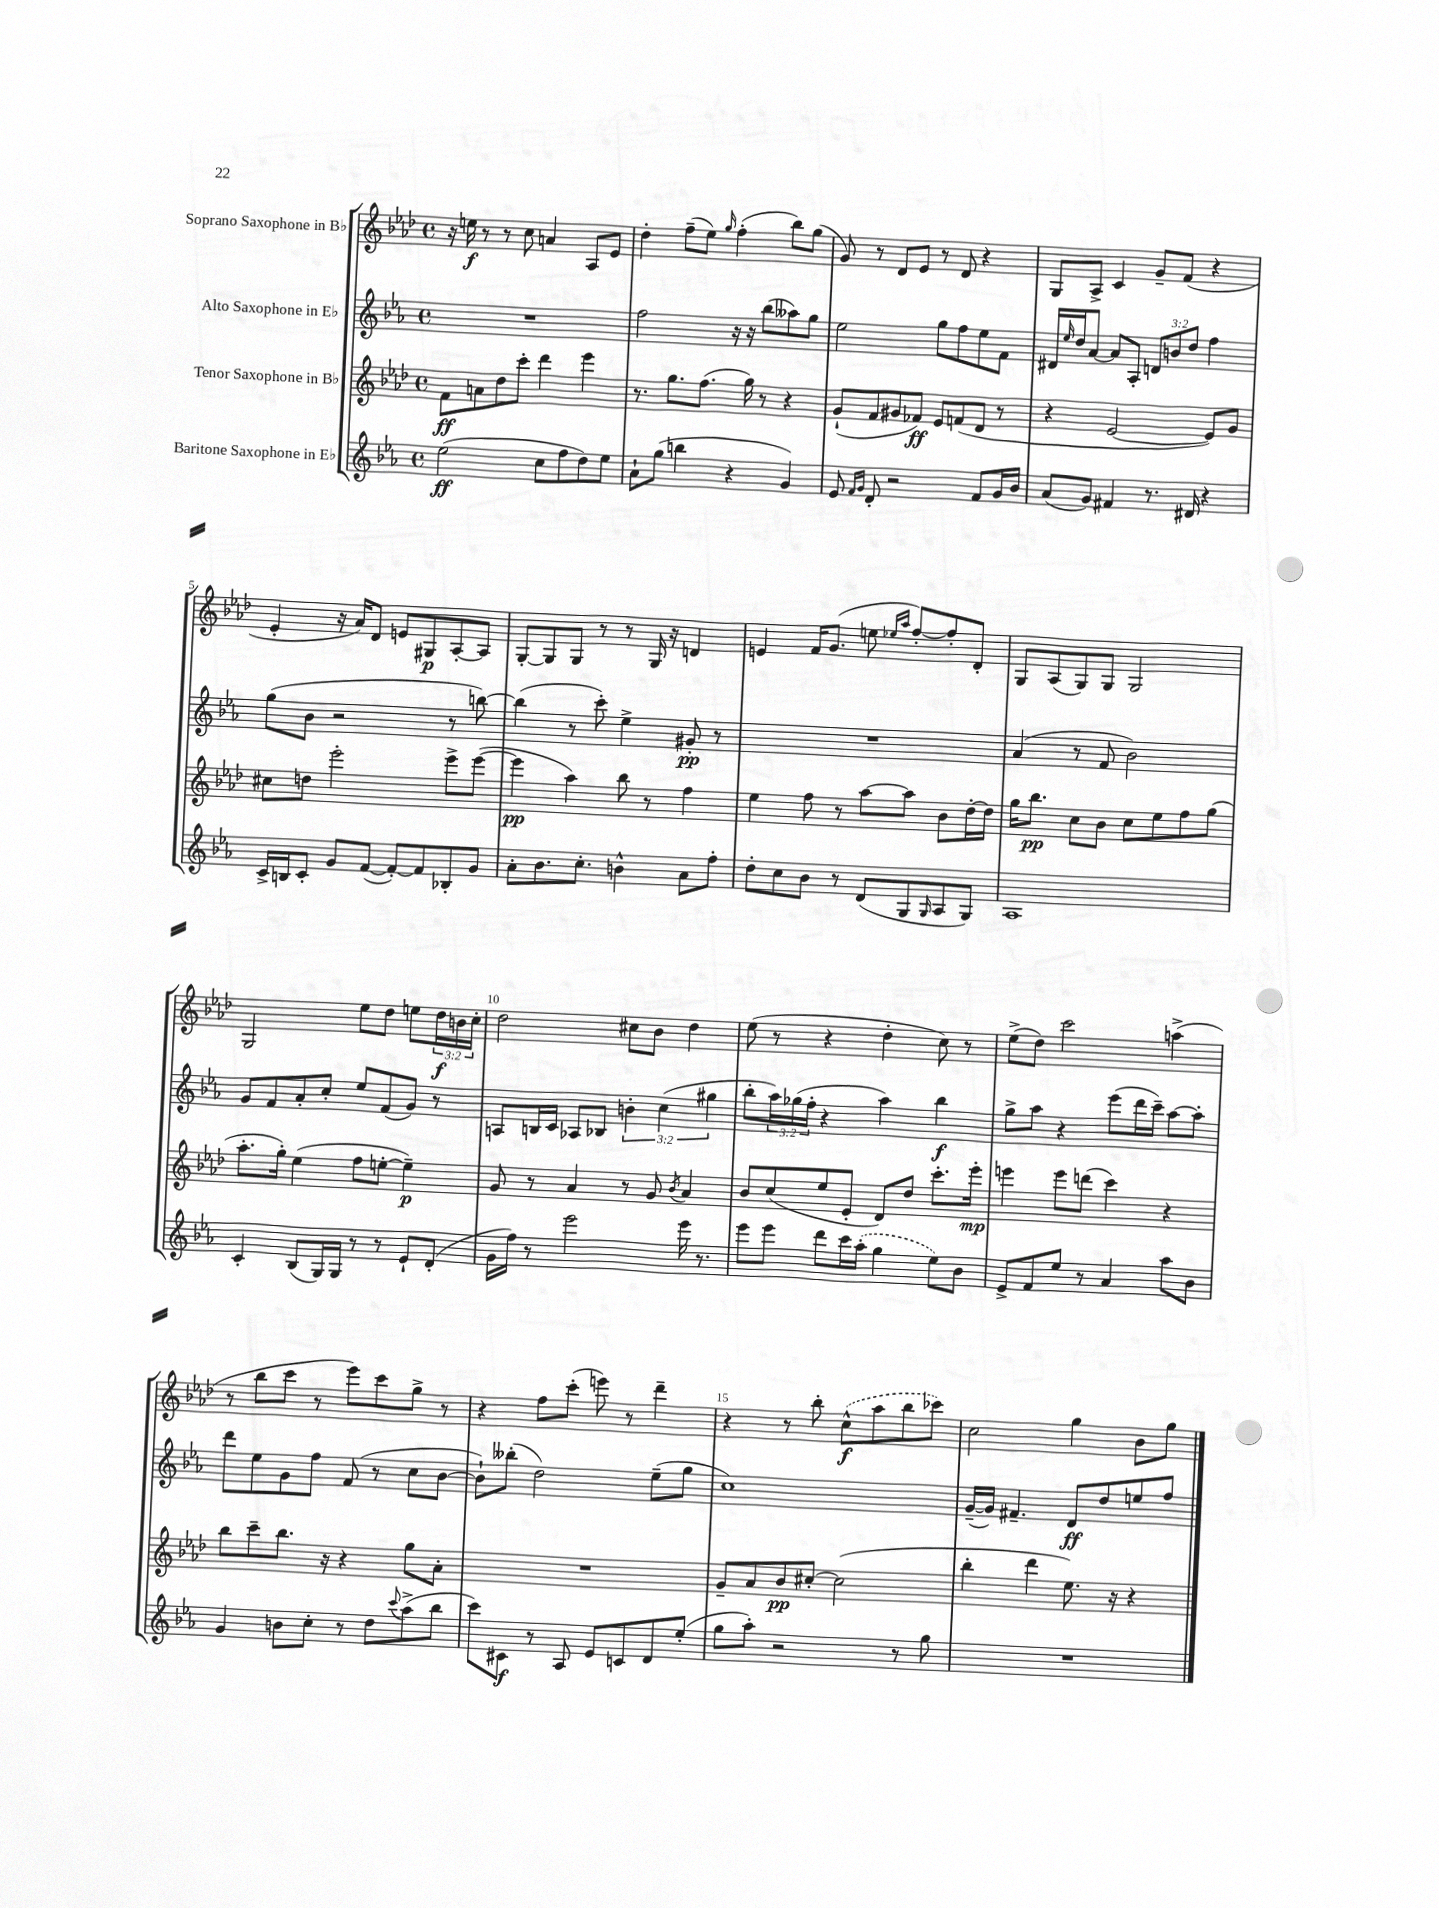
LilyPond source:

<<
\new StaffGroup <<
\new Staff = "s0" \with { instrumentName = "Soprano Saxophone in Bb" } {
    \clef treble \key aes \major \defaultTimeSignature \time 4/4 \override Staff.TupletNumber.text = #tuplet-number::calc-fraction-text
    r16 e''16\f r8 r8 c''8 a'4 aes8 ees'8 |
    des''4-. f''8--( ees''8) \grace { g''16 } f''4-.( bes''8) g''8( |
    g'8) r8 des'8 ees'8 r8 des'8 r4 |
    g8 aes8-> c'4 g'8-- f'8( r4 |
    ees'4-. r16 aes'16) des'8 e'8 gis8\p aes8~-. aes8 |
    g8~-. g8 g8 r8 r8 g16 r16 d'4 |
    e'4 f'16 g'8.( e''8 \grace { ees''16 aes''16 } f''8~-.) f''8-. des'8-. |
    g8 aes8( g8) g8 g2 |
    g2 ees''8 des''8 e''8 \tuplet 3/2 { des''16\f b'16 c''16-. } |
    des''2 cis''8 bes'8 des''4 |
    ees''8( r8 r4 des''4-. c''8) r8 |
    ees''8->( des''8) c'''2 a''4->( |
    r8 bes''8 c'''8 r8 ees'''8) c'''8 g''8-> r8 |
    r4 f''8 c'''8-.( e'''8) r8 des'''4-- |
    r4 r8 bes''8-. \once \slurDashed c''8-^\f( aes''8 bes''8 ces'''8) |
    c''2 g''4 bes'8 g''8 \bar "|." |
}
\new Staff = "s1" \with { instrumentName = "Alto Saxophone in Eb" } {
    \clef treble \key ees \major \defaultTimeSignature \time 4/4 \override Staff.TupletNumber.text = #tuplet-number::calc-fraction-text
    R1 |
    f''2 r16 r16 bes''8( aeses''8) g''8 |
    ees''2 g''8 f''8 ees''8 f'8 |
    dis'16 \grace { ees''16 } d''16 aes'8~ aes'8 aes8-. \tuplet 3/2 { d'8 b'8 d''8 } f''4 |
    g''8( bes'8 r2 r8 b''8~) |
    b''4( r8 c'''8-.) ees''4-> gis'8-.\pp r8 |
    R1 |
    aes'4( r8 f'8 bes'2) |
    g'8 f'8 aes'8-. c''8-. ees''8 f'8( g'8) r8 |
    a8 b16 c'16 aes8 bes8 \tuplet 3/2 { b'4-. c''4( gis''4 } |
    bes''8-. \tuplet 3/2 { aes''16) ges''16( f''16-. } r4 aes''4) bes''4\f |
    g''8-> aes''8 r4 ees'''8( d'''16 c'''16--) aes''8~ aes''8-. |
    d'''8 ees''8 g'8 f''8 f'8( r8 c''8 bes'8~ |
    bes'8-!) beses''8-.( d''2) ees''8--( g''8 |
    c''1) |
    g'16~--( g'16) fis'4.-- d'8\ff d''8 e''8 f''8 \bar "|." |
}
\new Staff = "s2" \with { instrumentName = "Tenor Saxophone in Bb" } {
    \clef treble \key aes \major \defaultTimeSignature \time 4/4
    f'8\ff a'8 des''8 c'''8-. des'''4 ees'''4 |
    r8. g''8. f''8.( g''16) r8 r4 |
    g'8-!( f'8 gis'8 fes'8\ff) ees'8 f'8( des'8 r8 |
    r4 ees'2~ ees'8) g'8 |
    cis''8 d''8 ees'''2-. ees'''8-> ees'''8~( |
    ees'''4\pp aes''4) bes''8 r8 f''4 |
    ees''4 f''8 r8 aes''8~ aes''8 bes'8 des''16~-. des''16 |
    g''16 bes''8.\pp c''8 bes'8 c''8 ees''8 f''8 g''8( |
    aes''8.-. g''16-.) ees''4( f''8 e''8~-. e''4--\p) |
    g'8 r8 aes'4 r8 g'8 \acciaccatura { bes'8 } aes'4 |
    bes'8 c''8( ees''8 ees'8-. des'8) des''8 c'''8.-. ees'''16-.\mp |
    e'''4 e'''8 d'''8( c'''4) r4 |
    bes''8 c'''8-- bes''8. r16 r4 g''8 aes'8-. |
    R1 |
    g'8-- aes'8 bes'8\pp cis''8~-. cis''2( |
    bes''4-. des'''4 ees''8.) r16 r4 \bar "|." |
}
\new Staff = "s3" \with { instrumentName = "Baritone Saxophone in Eb" } {
    \clef treble \key ees \major \defaultTimeSignature \time 4/4
    ees''2\ff( c''8 f''8 d''8) ees''8 |
    aes'8-! g''8( b''4 r4 g'4) |
    ees'8 \grace { f'16 g'16 } d'8-. r2 f'8 g'16 bes'16 |
    aes'8( g'8) fis'4 r8. dis'16 r4 |
    c'16-> b16 c'8-. g'8 f'8~( f'8~-.) f'8 bes8-. g'8 |
    aes'8-. bes'8. c''8.-. b'4-^ aes'8 f''8-. |
    d''8-. c''8 bes'8 r8 d'8( g8 \grace { g16 } aes8 g8) |
    aes1 |
    c'4-. bes8( g16) g16 r8 r8 ees'8-! d'8-.( |
    g'16 f''16) r8 ees'''2 ees'''16 r8. |
    ees'''8 ees'''8 d'''8 c'''16 \once \slurDashed aes''16-.( g''4 ees''8) bes'8 |
    ees'8-> f'8 ees''8 r8 aes'4 aes''8 bes'8 |
    g'4 b'8 c''8-. r8 d''8 \appoggiatura { c'''8 } aes''8->( bes''8 |
    c'''8) cis'8\f r8 aes8 ees'8 c'8 d'8 ees''8-.( |
    g''8 aes''8-.) r2 r8 g''8 |
    R1 \bar "|." |
}
>>
>>
\layout { \context { \Score \override BarNumber.break-visibility = ##(#f #t #t) barNumberVisibility = #(every-nth-bar-number-visible 5) } }
